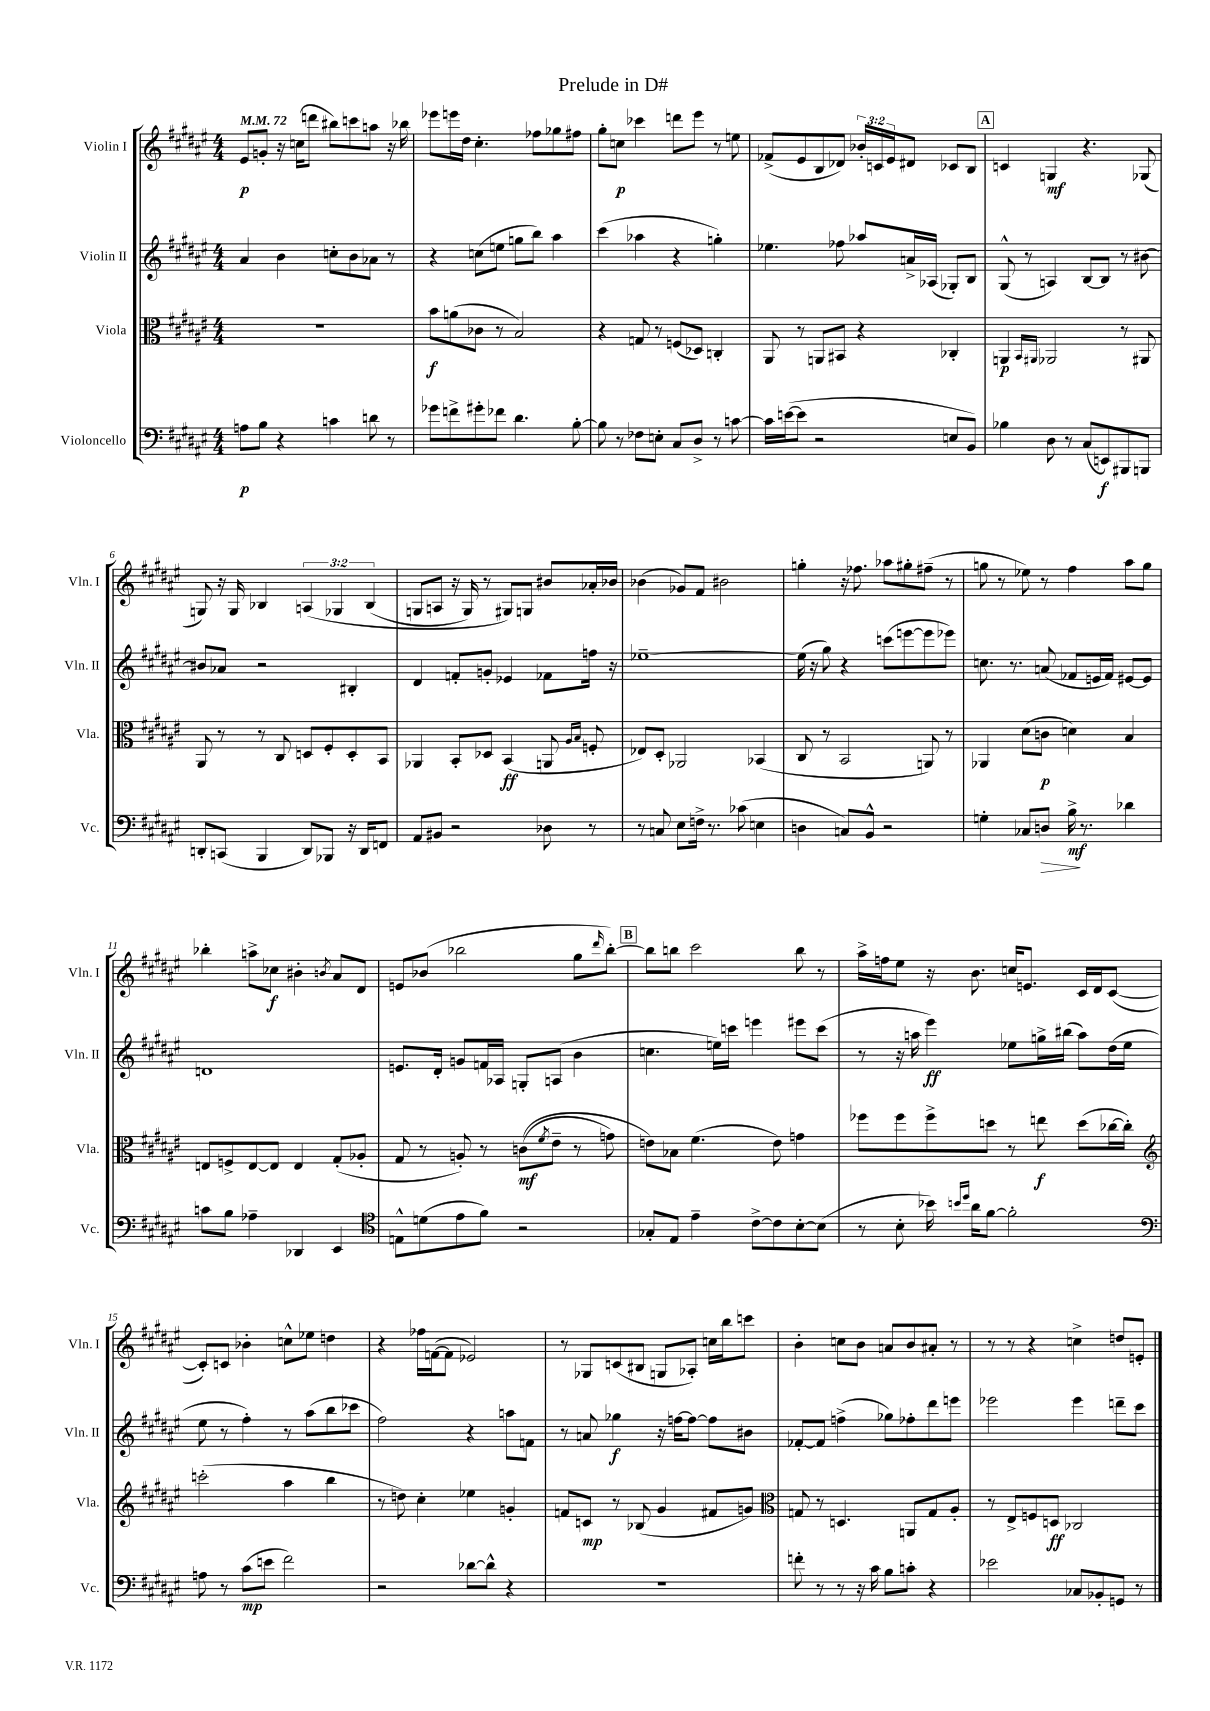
\header { title = "Prelude in D#" }
<<
\new StaffGroup <<
\new Staff = "s0" \with { instrumentName = "Violin I" shortInstrumentName = "Vln. I" } {
    \clef treble \key fis \major \numericTimeSignature \time 4/4 \override Staff.TupletNumber.text = #tuplet-number::calc-fraction-text \tempo 4 = 72
    eis'8\p g'8-. r16 c''16( d'''8 bis''8) c'''8 a''8 r16 bes''16 |
    ees'''8 e'''16 dis''16 cis''4.-. fes''8 ges''8 fis''8 |
    gis''8-. c''8\p ces'''4 d'''8 eis'''8 r8 e''8 |
    fes'8->( eis'8 b8 des'8) \tuplet 3/2 { bes'16-. c'16 eis'16 } dis'8 ces'8 b8 |
    \mark \markup { \box "A" } c'4 g4\mf r4. ges8( |
    g8) r16 g16 bes4 \tuplet 3/2 { a4\( ges4 bes4( } |
    g8 a8 r16 g16) r8 gis8\) g8 bis'8 aes'16-. bes'16 |
    bes'4( ges'8) fis'8 bis'2 |
    g''4-. r16 fes''8. aes''8 gis''8-. fis''8--( r8 |
    g''8 r8 ees''8) r8 fis''4 ais''8 g''8 |
    bes''4-. a''8-> ces''8\f bis'4-. \acciaccatura { b'8 } ais'8 dis'8 |
    e'8 bes'8( bes''2 gis''8 \grace { dis'''16 } bes''8~-.) |
    \mark \markup { \box "B" } bes''8 b''8 cis'''2 b''8 r8 |
    ais''16-> f''16 eis''8 r16 b'8. c''16 e'8. cis'16 dis'16 cis'8~( |
    cis'8-.) c'8 bes'4-. c''8-^ ees''8 d''4 |
    r4 fes''16 f'16~( f'8 ees'2) |
    r8 ges8 c'8( bis8 g8 aes8-.) c''16 b''16 c'''8 |
    b'4-. c''8 b'8 a'8 b'8 ais'8-. r8 |
    r8 r8 r4 c''4-> d''8 e'8-. \bar "|." |
}
\new Staff = "s1" \with { instrumentName = "Violin II" shortInstrumentName = "Vln. II" } {
    \clef treble \key fis \major \numericTimeSignature \time 4/4
    ais'4 b'4 c''8-. b'8 aes'8 r8 |
    r4 c''8( e''8 g''8 b''8) ais''4 |
    cis'''4( aes''4 r4 g''4-.) |
    ees''4. fes''8 aes''8 a'16-> aes16( ges8-.) b8 |
    \mark \markup { \box "A" } gis8-^( r8 a4) b8~ b8 r8 bis'8~ |
    bis'8 aes'8 r2 bis4-. |
    dis'4 f'8-. g'8-. ees'4 fes'8 f''16 r16 |
    ees''1~-- |
    ees''16( r16 gis''8) r4 c'''8( e'''8~ e'''8 ees'''8) |
    c''8. r8. a'8( fes'8 e'16 fes'16) eis'8~ eis'8 |
    d'1 |
    e'8. dis'16-. g'8 f'16 aes16 g8-. a8( b'4 |
    \mark \markup { \box "B" } c''4. e''16) c'''16 e'''4 eis'''8 c'''8( |
    r8 r16 a''16 eis'''4\ff) ees''8 g''16-> bis''16( a''8) dis''16( ees''16 |
    eis''8 r8 fis''4-.) r8 ais''8( b''8 ces'''8 |
    fis''2) r4 a''8 f'8 |
    r8 a'8 ges''4\f r16 f''16~ f''8~ f''8 bis'8 |
    fes'8~-. fes'8 f''4->( ges''8) fes''8-. dis'''8 e'''8 |
    ees'''2 ees'''4 d'''8-- cis'''8 \bar "|." |
}
\new Staff = "s2" \with { instrumentName = "Viola" shortInstrumentName = "Vla." } {
    \clef alto \key fis \major \numericTimeSignature \time 4/4
    R1 |
    b'8\f a'8( ces'8 r8 b2) |
    r4 g8 r8 f8( des8) c4-. |
    ais,8 r8 a,8 bis,8 r4 ces4-. |
    \mark \markup { \box "A" } a,4\p \grace { b,16 ais,16 } aes,2 r8 ais,8 |
    ais,8 r8 r8 cis8 d8 fis8-. d8-. b,8 |
    aes,4 b,8-. des8 b,4\ff( a,8 \grace { ais16 b16 } f8-. |
    ees8) dis8-. aes,2 bes,4( |
    cis8 r8 b,2 a,8) r8 |
    aes,4 dis'8( c'8\p d'4) b4 |
    e8 f8-> e8~ e8 e4 gis8-.( aes8-. |
    gis8 r8 a8-.) r8 c'8\mf(\( \acciaccatura { fis'8 } eis'8-- r8 g'8) |
    \mark \markup { \box "B" } e'8\) bes8 fis'4.( e'8) g'4 |
    fes''8 fes''8 fes''8-> d''8 r8 e''8\f d''8( ces''16~ ces''16-.) |
    \clef treble c'''2-.( ais''4 b''4 |
    r8 d''8) cis''4-. ees''4 g'4-. |
    f'8 c'8\mp r8 bes8( gis'4 fis'8 g'8) |
    \clef alto g8 r8 d4. a,8 g8 ais8-. |
    r8 eis8-> f8 d8\ff ces2 \bar "|." |
}
\new Staff = "s3" \with { instrumentName = "Violoncello" shortInstrumentName = "Vc." } {
    \clef bass \key fis \major \numericTimeSignature \time 4/4
    a8\p b8 r4 c'4 d'8 r8 |
    ges'8 f'8-> gis'8-. fes'8 dis'4. b8~-. |
    b8 r8 fes8 e8-. cis8 dis8-> r8 c'8~ |
    c'16 e'16~( e'8 r2 e8 b,8) |
    \mark \markup { \box "A" } bes4 dis8 r8 cis8( e,8\f) bis,,8 b,,8 |
    d,8-. c,8( b,,4 d,8) bes,,8 r16 d,16 f,8 |
    ais,8 bis,8 r2 des8 r8 |
    r8 c8 eis8 f16-> r8. ces'8( e4 |
    d4 c8) b,8-^ r2 |
    g4-. ces8 d8\> b16->\mf\! r8. des'4 |
    c'8 b8 aes4-- des,4 eis,4 |
    \clef tenor e8-^ d'8( eis'8 fis'8) r2 |
    \mark \markup { \box "B" } ges8-. eis8 eis'4-- cis'8~-> cis'8 b8~-. b8( |
    r8 b8-. bes'16) \grace { b'16 dis''16 } ais'16 fis'8~ fis'2-. |
    \clef bass a8 r8 cis'8\mp( e'8 fis'2) |
    r2 des'8~ des'8-^ r4 |
    R1 |
    f'8-. r8 r8 r16 cis'16 b8 c'8-. r4 |
    ees'2 ces8 bes,8-. g,8 r8 \bar "|." |
}
>>
>>
